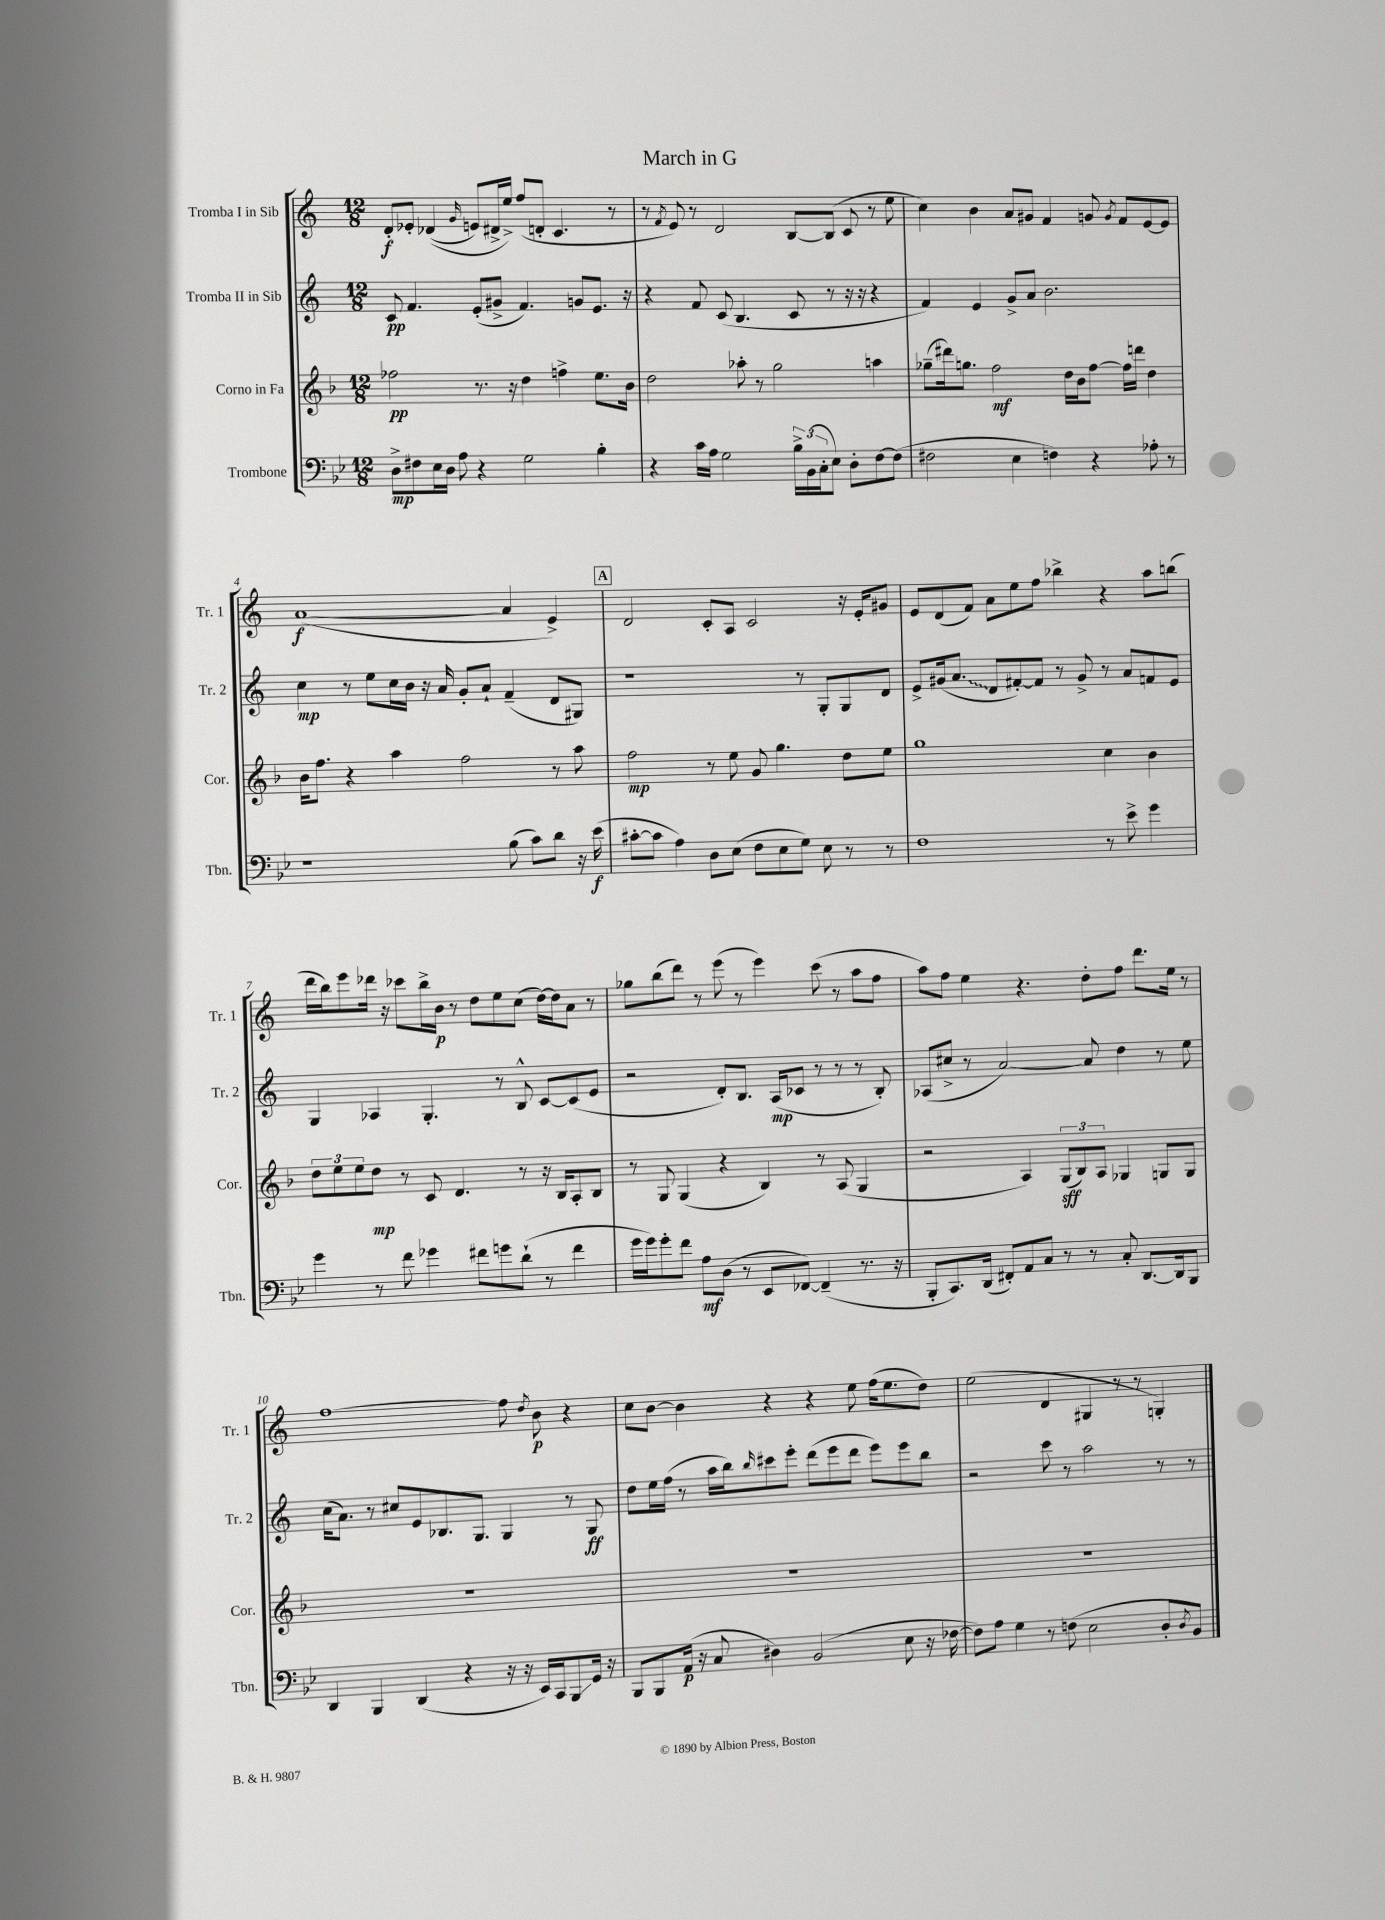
\header { title = "March in G" }
<<
\new StaffGroup <<
\new Staff = "s0" \with { instrumentName = "Tromba I in Sib" shortInstrumentName = "Tr. 1" } {
    \clef treble \key c \major \numericTimeSignature \time 12/8
    d'8-.\f ees'8-. des'4(\( \grace { g'16 } e'8) dis'16-> e''16->\) f''8( d'8-. c'4. r8 |
    r8 \acciaccatura { f'8 } e'8) r8 d'2 b8~ b8( c'8 r8 e''8 |
    c''4) b'4 a'8 gis'8 f'4 g'8 \acciaccatura { g'8 } f'8 e'8~ e'8 |
    a'1~\f( a'4 e'4->) |
    \mark \markup { \box "A" } d'2 c'8-. a8 c'2 r16 e'16-. gis'8 |
    e'8 d'8( f'8) a'8 e''8 f''8 bes''4-> r4 a''8 b''8( |
    d'''16 b''16) e'''8 des'''16 r16 ces'''8 b''16-> b'16\p r8 d''8 e''8 c''8( d''16~) d''16 a'8 r8 |
    ges''8 b''8( d'''8) r8 e'''8( r8 e'''4) c'''8( r8 a''8 f''8 |
    a''8) f''8 e''4 r4. d''8-. f''8 d'''8. e''16 r8 |
    f''1~ f''8 \acciaccatura { d''8 } b'8\p r4 |
    c''8 b'8~ b'4 r4 r4 e''8 f''16( e''8. d''8) |
    e''2( d'4 gis4 r8 r8 g4-.) \bar "|." |
}
\new Staff = "s1" \with { instrumentName = "Tromba II in Sib" shortInstrumentName = "Tr. 2" } {
    \clef treble \key c \major \numericTimeSignature \time 12/8
    c'8\pp f'4. e'8-.( gis'8-> f'4.) g'8 e'8. r16 |
    r4 f'8 c'8( b4. c'8 r8 r16 r16 r4 |
    f'4) e'4 g'8-> a'8 b'2. |
    c''4\mp r8 e''8 c''16 b'16 r16 a'16 g'8-. a'8-! f'4--( d'8 gis8) |
    \mark \markup { \box "A" } r1 r8 g8-. g8 d'8 |
    e'8-> gis'16( \once \override Glissando.style = #'zigzag a'8.\glissando d'8 fis'8~-.) fis'8 r8 gis'8-> r8 a'8 f'8 e'8 |
    g4 aes4 g4.-. r8 b8-^ c'8~ c'8( e'8 |
    r2 d'8-.) b8. a16\mp( ces'8 r8 r8 r8 b8-.) |
    aes8( cis''8-> r8 a'2~) a'8 d''4 r8 e''8 |
    c''16( a'8.) r8 cis''8 e'8 bes8. g8. g4 r8 g8\ff |
    d''8 e''16 f''16( r8 a''16 b''16) \grace { b''16 } cis'''8 e'''8-. d'''8( e'''8 d'''8 e'''8) e'''8 b''8 |
    r2 c'''8 r8 a''2 r8 r8 \bar "|." |
}
\new Staff = "s2" \with { instrumentName = "Corno in Fa" shortInstrumentName = "Cor." } {
    \clef treble \key f \major \numericTimeSignature \time 12/8
    fes''2\pp r8. r16 d''4 f''4-> e''8. bes'16 |
    d''2 aes''8-. r8 g''2 a''4 |
    ges''8--( dis'''16) g''8. f''2\mf d''16 bes'16 f''8~ f''16 d'''16 d''4 |
    bes'16 f''8. r4 a''4 f''2 r8 a''8 |
    \mark \markup { \box "A" } f''2\mp r8 e''8 g'8 g''4. d''8 e''8 |
    g''1 c''4 bes'4 |
    \tuplet 3/2 { d''8 e''8 e''8 } d''8\mp r8 c'8 d'4. r8 r16 bes16 a8-. bes8 |
    r8 g8 g4( r4 bes4) r8 a8( g4 |
    r2 a4) \tuplet 3/2 { g8\sff( bes8) a8 } ges4 g8 g8 |
    R1. |
    R1. |
    R1. \bar "|." |
}
\new Staff = "s3" \with { instrumentName = "Trombone" shortInstrumentName = "Tbn." } {
    \clef bass \key bes \major \numericTimeSignature \time 12/8
    d8->\mp fis8 ees16 d16 a8 r4 g2 bes4-. |
    r4 c'16 a16 g2 \tuplet 3/2 { bes16-> bes,16( c16-. } ees8) d8-. f8~ f8( |
    fis2 ees4 f4) r4 aes8-. r8 |
    r1 bes8( c'8) d'8 r16 ees'16\f( |
    \mark \markup { \box "A" } cis'8~-. cis'8 a4) d8 ees8( f8 ees8 g8) ees8 r8 r8 |
    f1 r8 ees'8-> g'4 |
    g'4 r8 f'8 ges'4 fis'8 g'8 d'8-!( r8 fis'4 |
    g'16 g'16) g'8-. f'8 a8\mf d8( r8 ees,8 fes,8~) fes,4--( r8. r16 |
    bes,,8-. c,8.) d,16( fis,8-.) a,8 c8 r8 r8 c8-. d,8.~ d,16 bes,,8 |
    d,4 bes,,4 d,4( r4 r16 r16 ees,16) c,16 bes,,8\glissando g,16 r16 |
    bes,,8 bes,,8 a,16\p( r16 c8 dis4) bes,2( ees8 r16 fes16~ |
    fes8) a8 g4 r8 f8( ees2 d8-. \acciaccatura { d8 } bes,8) \bar "|." |
}
>>
>>
